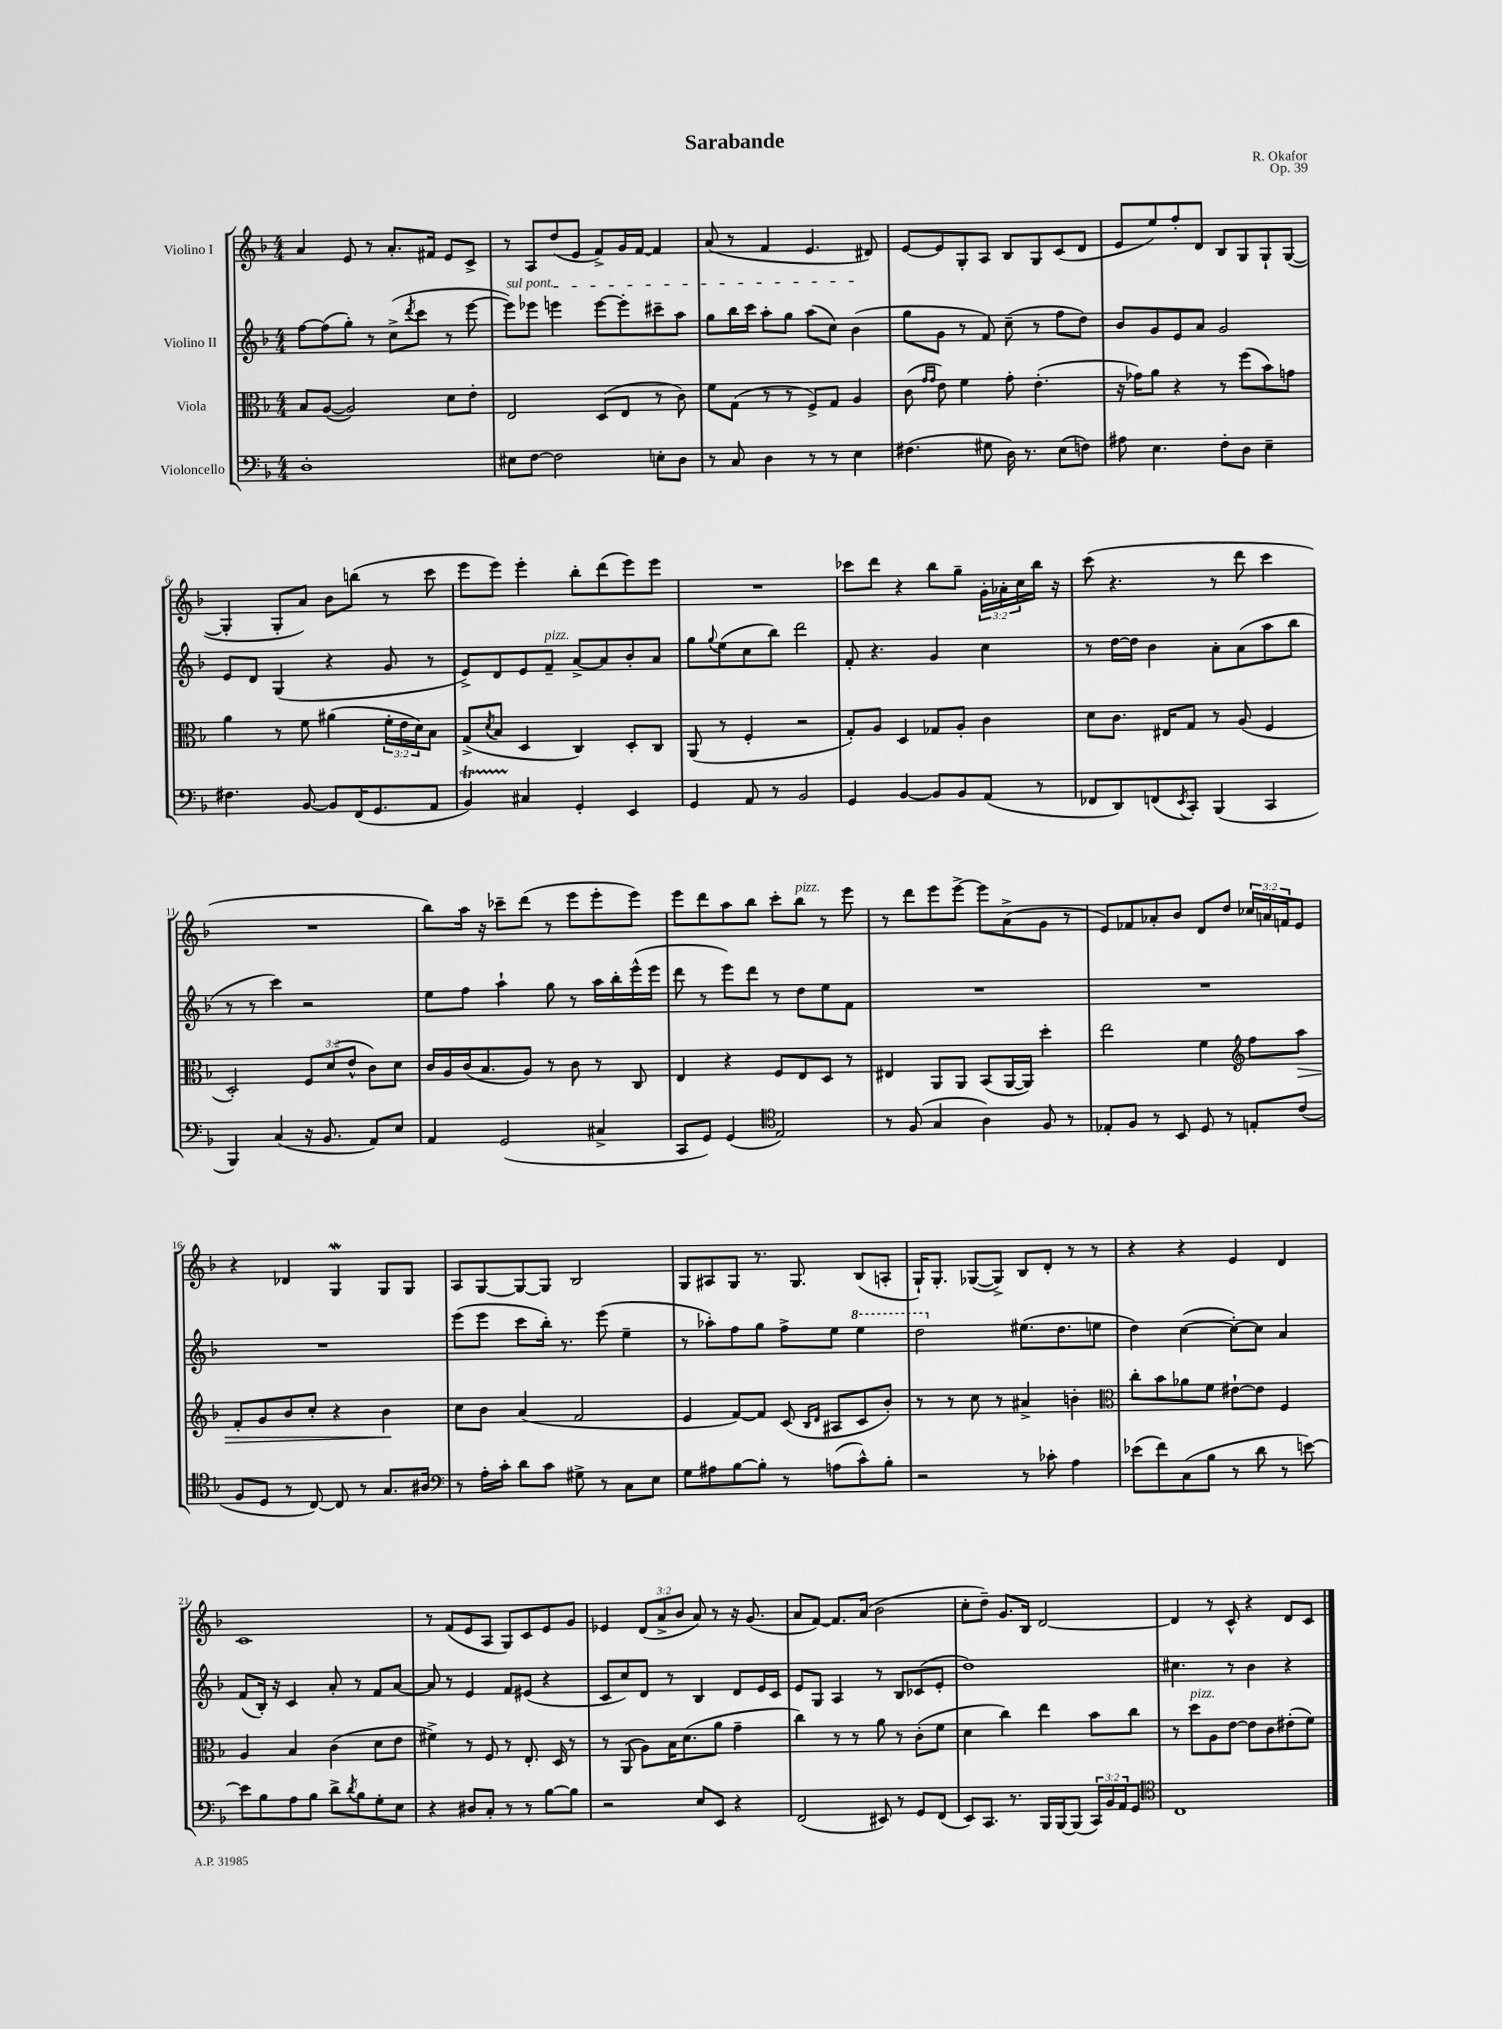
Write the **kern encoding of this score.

**kern	**kern	**dynam	**kern	**kern
*part4	*part3	*part3	*part2	*part1
*staff4	*staff3	*staff3	*staff2	*staff1
*I"Violoncello	*I"Viola	*	*I"Violino II	*I"Violino I
*clefF4	*clefC3	*	*clefG2	*clefG2
*k[b-]	*k[b-]	*	*k[b-]	*k[b-]
*M4/4	*M4/4	*	*M4/4	*M4/4
=1	=1	=1	=1	=1
1D'	8B-/L	.	[8ff\L	4a/
.	([8A/J	.	(8ff\]	.
.	2A/])	.	8gg'\J)	8e/
.	.	.	8r	8r
.	.	.	(8cc^\L	8.a'/L
.	.	.	8qddd/	.
.	.	.	8ccc\J	.
.	.	.	.	16f#X/Jk
.	8d\L	.	8r	8e/L
.	8e'\J	.	[8eee\	8c^/J
=2	=2	=2	=2	=2
!	!	!	!LO:TX:a:i:t=sul pont.	!
8E#X\L	2E/	.	8eee\L])	8r
[8F\J	.	.	8eee-X\J	8A/L
2F\]	.	.	4eeen\	(8dd/
.	.	.	.	8e/J
.	(8D/L	.	[8eee\L	8f^/L)
.	8E/J	.	8eee'\]	16g/L
.	.	.	.	[16f/JJ
8En'\L	8r	.	8ccc#X~\	4f/]
8D\J	8c\)	.	8aa\J	.
=3	=3	=3	=3	=3
8r	8f\L	.	8gg\L	(8a/
8C/	(8G\J	.	16bb-\L	8r
.	.	.	16ccc\JJ	.
4D\	8r	.	8aa'\L	4f/
.	8r	.	8gg\J	.
8r	8F^/L)	.	(8aa\L	4.e/
8r	8G/J	.	8cc\J)	.
4E\	4A/	.	(4b-\	.
.	.	.	.	8d#X/)
=4	=4	=4	=4	=4
(4.F#X\	(8c\	.	8gg\L	[8e/L
.	16qqg/LL	.	.	.
.	16qqg/JJ	.	.	.
.	8e\)	.	8g\J	8e/]
.	4f\	.	8r	8G'/
8G#X\	.	.	8f/)	8A/J
16D\)	8g'\	.	(8cc~\	8B-/L
8.r	.	.	.	.
.	(4.e'\	.	8r	8G/
(8E\L	.	.	8ff\L	(8c/
8Fn\J)	.	.	8dd\J)	8d/J
=5	=5	=5	=5	=5
8A#X\	16r	.	8b-/L	8e/L
.	16g-X\KL)	.	.	.
4.E\	8a\J	.	8g/	8ee/)
.	4r	.	8e/	8ff'/
.	.	.	8a/J	8d/J
8F'\L	8r	.	2g/	8B-/L
8D\J	(8ff\L	.	.	8G/
4E~\	8b-\)	.	.	8G`/
.	8gn\J	.	.	([8G/J
!!LO:LB:g=z
=6	=6	=6	=6	=6
4.F#X\	4a\	.	8e/L	4G'/]
.	.	.	8d/J	.
.	8r	.	(4G/	8G'/L
[8BB-/	8f\	.	.	8a/J)
8BB-/L]	(4a#X\	.	4r	8b-\L
(16FF/K	.	.	.	(8bbn\J
8.GG/	.	.	.	.
.	24f'\LL	.	8g/	8r
.	24e\	.	.	.
.	24d\J)	.	.	.
8AA/J	8B-\J	.	8r	8ccc\
=7	=7	=7	=7	=7
4BB-T/)	(8G^/L	.	8e^/L)	8eee\L
.	8qd/	.	.	.
.	8B-/J	.	8d/	8eee\J)
4C#X/	4D/	.	8e/	4eee'\
!	!	!	!LO:TX:a:i:t=pizz.	!
.	.	.	8f~/J	.
4GG'/	4C/)	.	[8a^/L	8bb-'\L
.	.	.	8a/]	(8ddd\
4EE/	8D'/L	.	8b-'/	8eee\)
.	8C/J	.	8a/J	8eee\J
=8	=8	=8	=8	=8
4GG/	(8AA/	.	8gg\L	1r
.	.	.	8qqgg/	.
.	8r	.	(8ee\	.
8AA/	4F'/	.	8cc\	.
8r	.	.	8bb-\J)	.
2BB-/	2r	.	2ddd\	.
=9	=9	=9	=9	=9
4GG/	8G'/L)	.	8f'/	8ccc-X\L
.	8A/J	.	4.r	8ddd\J
[4BB-/	4D/	.	.	4r
8BB-/L]	8G-X/L	.	4g/	8bb-\L
8BB-/	8A'/J	.	.	8gg~\J
(8AA/J	4c\	.	4cc\	24g'\LL
.	.	.	.	24a-X'\
.	.	.	.	24cc\
8r	.	.	.	16bb-\JJ
.	.	.	.	16r
=10	=10	=10	=10	=10
8FF-X/L	8d\L	.	8r	(8ccc\
8DD/)	8.c\J	.	[16dd\LL	4.r
.	.	.	16dd\JJ]	.
(8FFn/	.	.	4b-\	.
.	16E#X/KL	.	.	.
8qEE/	.	.	.	.
8CC'/J)	8G/J	.	.	.
(4BBB-/	8r	.	8a'\L	8r
.	(8A/	.	(8a\	8ddd\
4CC/	4F/	.	8aa\	4ccc\
.	.	.	8bb-\J	.
!!LO:LB:g=z
=11	=11	=11	=11	=11
4BBB-/)	2D'/)	.	8r	1r
.	.	.	8r	.
(4C/	.	.	4ccc\)	.
16r	12F/L	.	2r	.
8.BB-/	.	.	.	.
.	(12d/	.	.	.
.	12e^^/J	.	.	.
8AA/L)	8c\L)	.	.	.
8E/J	8d\J	.	.	.
=12	=12	=12	=12	=12
4AA/	16c/LL	.	8ee\L	8bb-\L)
.	16A/	.	.	.
.	(16c/J	.	8ff\J	16aa\Jk
.	8.B-/	.	.	16r
(2GG/	.	.	4aa`\	8ccc-X~\L
.	8A/J)	.	.	(8ddd\J
.	8r	.	8gg\	8r
.	8c\	.	8r	8eee\L
4C#X^/	8r	.	16aa\LL	8eee'\
.	.	.	16bb-'\	.
.	8C/	.	(16eee^^\	8eee\J)
.	.	.	16eee\JJ	.
=13	=13	=13	=13	=13
8CC/L	4E/	.	8ddd\	8eee\L
8GG/J)	.	.	8r	8ddd\
(4GG/	4r	.	8eee\L)	8aa\
.	.	.	8ddd\J	8bb-\J
*clefC4	*	*	*	*
2E/)	8F/L	.	8r	8ccc'\L
!	!	!	!	!LO:TX:a:i:t=pizz.
.	8E/	.	8dd\L	8bb-\J
.	8D/J	.	8ee\	8r
.	8r	.	8f\J	8eee\
=14	=14	=14	=14	=14
8r	4E#X/	.	1r	8r
(8F/	.	.	.	8ddd\L
4G/	8AA/L	.	.	8eee\
.	8AA/J	.	.	[8eee^\J
4A\)	(8BB-/L	.	.	8eee\L]
.	[16AA/L	.	.	(8a^\
.	16AA/JJ])	.	.	.
8F/	4dd'\	.	.	8g\J
8r	.	.	.	8r
=15	=15	=15	=15	=15
8E-X'/L	2ee\	.	1r	8e/L)
8F/J	.	.	.	8f-X/
8r	.	.	.	8a-X'/
8BB-/	.	.	.	8b-/J
8D/	4f\	.	.	8d/L
8r	.	.	.	8dd/J
*	*clefG2	*	*	*
8En'/L	8ff\L	.	.	24cc-X/LL
.	.	.	.	24an/
.	.	.	.	24fn/J
!	!	!LO:HP:b	!	!
(8c/J	8aa\J	>	.	8e/J
!!LO:LB:g=z
=16	=16	=16	=16	=16
8F/L	8f'/L	.	1r	4r
8D/J	8g/	.	.	.
8r	8b-/	.	.	4d-X/
[8C/)	8cc'/J	.	.	.
8C/]	4r	.	.	4GW/
8r	.	.	.	.
8.G/L	4b-\	.	.	8G/L
.	.	.	.	8G/J
16A#X/Jk	.	.	.	.
.	.	]	.	.
=17	=17	=17	=17	=17
*clefF4	*	*	*	*
8r	8cc\L	.	(8eee\L	8A/L
16A'\LL	8b-\J	.	8eee\J	[8G/
16c'\JJ	.	.	.	.
8d\L	(4a/	.	8ccc\L	8G/_
8c\J	.	.	16bb-'\Jk)	8G/J]
.	.	.	8.r	.
8G#X^\	2f/	.	.	2B-/
8r	.	.	(8eee\	.
8C\L	.	.	4ee~\	.
8E\J	.	.	.	.
=18	=18	=18	=18	=18
8G\L	4e/	.	8r	8G/L
8A#X\	.	.	8aa-X'\L)	8A#X/
[8B-\	[8f/L)	.	8ff\	8G/J
8B-'\J]	8f/J]	.	8gg\J	8.r
8r	(8c/	.	8ff^\L	.
.	.	.	.	8.G/
.	16qqB-/LL	.	.	.
.	16qqd/JJ	.	.	.
(8An\L	8A#X/L	.	8ee\J	.
*	*	*	*8va	*
8c^^\)	8c/	.	4eee\	(8B-/L
8B-'\J	8b-'/J)	.	.	8An'/J
=19	=19	=19	=19	=19
2r	8r	.	2ddd\	16G`/KL)
.	.	.	.	8.G'/J
.	8r	.	.	.
.	8cc\	.	.	([8G-X/L
.	8r	.	.	8G-^/J])
*	*	*	*X8va	*
8r	4a#X^/	.	(8.ee#X\L	8B-/L
8c-X'\	.	.	.	8d'/J
.	.	.	8.dd\	.
4A\	4bn'\	.	.	8r
.	.	.	8een\J	8r
=20	=20	=20	=20	=20
*	*clefC3	*	*	*
(8e-X\L	8cc'\L	.	4dd\)	4r
8f\)	8b-\	.	.	.
(8C\	8a-X\	.	([4cc\	4r
8B-\J	8f\J	.	.	.
8r	[8e#X`\L	.	8cc'\L_)	4e/
8d\	8e#\J]	.	8cc\J]	.
8r	4F/	.	4a/	4d/
[8en\)	.	.	.	.
!!LO:LB:g=z
=21	=21	=21	=21	=21
8e\L]	4A/	.	(8f/L	1c
8B-\	.	.	16B-'/Jk)	.
.	.	.	16r	.
8A\	4B-/	.	4c/	.
8B-\J	.	.	.	.
8d^\L	(4c\	.	8a'/	.
8qd/	.	.	.	.
8B-\	.	.	8r	.
8G'\	8d\L	.	8f/L	.
8E\J	8e\J	.	[8a/J	.
=22	=22	=22	=22	=22
4r	4f#X^\)	.	8a/]	8r
.	.	.	8r	(8f/L
8D#X/L	8r	.	4e/	8e/
8C'/J	8F/	.	.	8A/J
8r	8r	.	8f/L	8G/L)
8r	8.E'/	.	(8e#X/J	8c/
[8B-\L	.	.	4r	8e/
.	16D/	.	.	.
8B-\J]	8r	.	.	8g/J
=23	=23	=23	=23	=23
2r	8r	.	8c/L	4e-X/
.	(8AA/	.	8cc/)	.
.	8A\L)	.	8d/J	(12d/L
.	.	.	.	12a^/
.	16B-\K	.	8r	.
.	.	.	.	12b-/J
.	(8.d\	.	.	.
8E/L	.	.	4B-/	8a/)
8EE/J	8a\J	.	.	8r
4r	4g~\	.	8d/L	16r
.	.	.	.	(8.g/
.	.	.	16e/L	.
.	.	.	16c/JJ	.
=24	=24	=24	=24	=24
(2FF/	4cc\)	.	8e/L	8a/L
.	.	.	8G/J	[8f/J)
.	8r	.	4A/	8.f/L]
.	8r	.	.	.
.	.	.	.	(16a/Jk
8EE#X/)	8a\	.	8r	2b-\
8r	8r	.	8B-/L	.
8GG/L	(8c'\L	.	(8c-X/	.
(8FF/J	8f\J	.	8e'/J	.
=25	=25	=25	=25	=25
8EE/L)	4d\	.	1dd)	8cc'\L
8.CC/J	.	.	.	8dd~\J)
.	4cc\)	.	.	8.g/L
8.r	.	.	.	.
.	.	.	.	16B-/Jk
16BBB-/LL	4ee\	.	.	[2d/
[16BBB-/J	.	.	.	.
(8BBB-/J]	.	.	.	.
24CC/LL)	8b-\L	.	.	.
24BB-/	.	.	.	.
24AA/J	.	.	.	.
8GG/J	8cc\J	.	.	.
=26	=26	=26	=26	=26
*clefC4	*	*	*	*
1C	8r	.	4.cc#X\	4d/]
!	!LO:TX:a:i:t=pizz.	!	!	!
.	8dd\L	.	.	.
.	8A\	.	.	8r
.	[8e\J	.	8r	8c^^/
.	8e\L]	.	4b-\	4r
.	8c\	.	.	.
.	(8e#X'\	.	4r	8d/L
.	8f\J)	.	.	8c/J
==	==	==	==	==
*-	*-	*-	*-	*-
